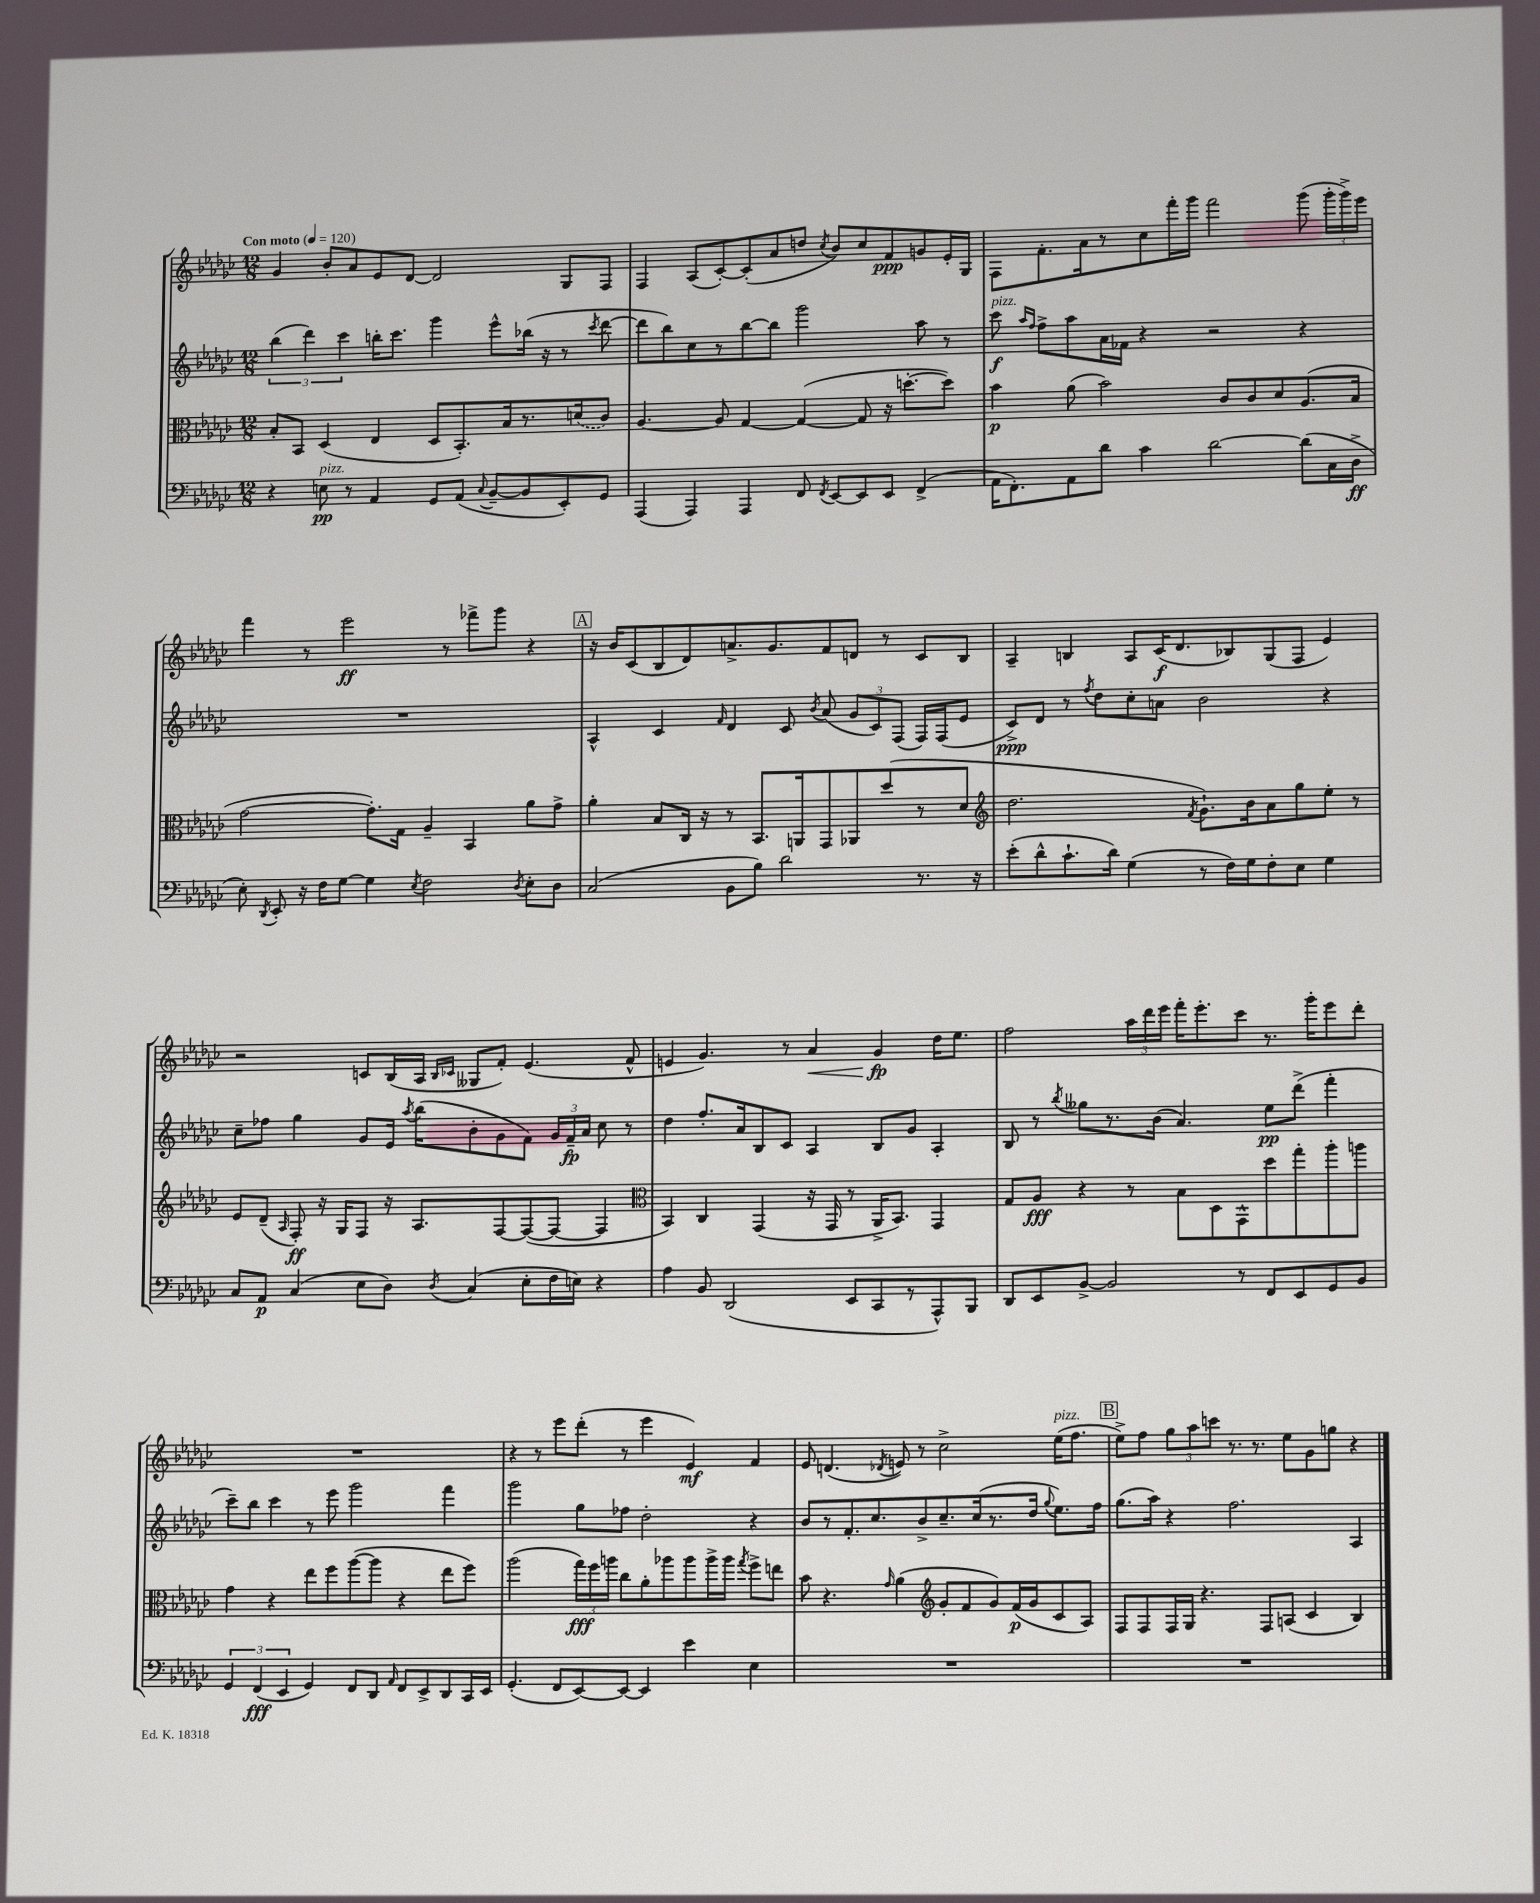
<<
\new StaffGroup <<
\new Staff = "s0" {
    \clef treble \key ges \major \numericTimeSignature \time 12/8 \tempo "Con moto" 4 = 120
    \autoBeamOff ges'4 bes'8[-. aes'8 ees'8 des'8]~ des'2 ges8[ f8] |
    f4 aes8[( ces'8~-.) ces'8-.( aes'8 d''8] \acciaccatura { ces''8 } bes'8[) ces''8 f'8\ppp g'8 ees'16-. ges16] |
    f8[ f'8.-. aes'16 r8 ces''8 f'''16-. ges'''16] f'''2 ges'''8( \tuplet 3/2 { ges'''16[-. ges'''16->) ees'''16] } |
    f'''4 r8 ees'''2\ff r8 fes'''8[-> ges'''8] r4 |
    \mark \markup { \box "A" } r16 bes'16[ ces'8( bes8 des'8) a'8.-> ges'8. f'8 d'8] r8 ces'8[ bes8] |
    aes4-- b4 aes8[ ces'16\f( des'8. bes8) ges8( f8] ees'4) |
    r2 c'8[ bes16( aes16] \grace { bes16[ ces'16] } geses8[ f'8]-.) ees'4.( f'8-^ |
    e'4 ges'4.) r8 aes'4\< ges'4\fp\! des''16[ ees''8.] |
    f''2 \tuplet 3/2 { aes''16[ des'''16 ees'''16] } f'''16[-. ees'''8.-. ces'''8] r8. ges'''16[-. ees'''8 des'''8]-. |
    R1. |
    r4 r8 ees'''8[ des'''8]-.( r8 ees'''4 ees'4\mf) f'4 |
    ees'8 d'4.( \acciaccatura { des'8 } e'8) r8 ces''2-> ees''16[^\markup { \italic "pizz." }( f''8.] |
    \mark \markup { \box "B" } ees''8[->) f''8] \tuplet 3/2 { ges''8[ aes''8 c'''8] } r8. r8. ees''8[ ges'8 g''8] r4 \bar "|." |
}
\new Staff = "s1" {
    \clef treble \key ges \major \numericTimeSignature \time 12/8
    \autoBeamOff \tuplet 3/2 { bes''4( des'''4) ces'''4 } b''16[-. ces'''8.] ges'''4 ees'''8[-^ bes''16]( r16 r8 \acciaccatura { ces'''8 } des'''8~ |
    des'''8[ bes''8) ces''8 r8 bes''8~ bes''8] ges'''2 aes''8 r8 |
    ces'''8\f^\markup { \italic "pizz." } \grace { aes''16[ f''16] } f''8[-> aes''8 aes'16 fes'16] r4 r2 r4 |
    R1. |
    \mark \markup { \box "A" } aes4-^ ces'4 \grace { f'16 } des'4 ces'8 \acciaccatura { bes'8 } aes'8( \tuplet 3/2 { ges'8[ ces'8) f8]( } f16[) f16( ees'8] |
    ces'8[->\ppp) des'8] r8 \acciaccatura { f''8 } des''8[ ces''8-. a'8] bes'2 r4 |
    ces''8[-- fes''8] ges''4 ges'8[ ees'16] \acciaccatura { aes''8 } bes''16[( bes'8-. ges'8 f'8]) \tuplet 3/2 { ges'16[ f'16--\fp aes'16] } ces''8 r8 |
    des''4 f''8.[-. aes'16 bes8 ces'8] aes4 bes8[ ges'8] aes4-. |
    bes8 r8 \acciaccatura { bes''8 } geses''8[ r8. bes'16]( aes'4.) ees''8[\pp des'''8]->( f'''4-. |
    ces'''8[--) bes''8] ces'''4 r8 ees'''8 ges'''2 f'''4 |
    ges'''2 ges''8[ fes''8] des''2-. r4 |
    bes'8[ r8 f'8.-. ces''8. bes'8-> ces''8.-- ces''16( r8. des''16] \appoggiatura { ges''8 } ees''8.[) f''16] |
    \mark \markup { \box "B" } ges''8.[( aes''16]) r4 f''2. aes4 \bar "|." |
}
\new Staff = "s2" {
    \clef alto \key ges \major \numericTimeSignature \time 12/8
    \autoBeamOff bes8[-. bes,8] des4( ees4 des8[ bes,8.-.) bes16 r8. \once \slurDashed d'16( ces'8]) |
    aes4.~ aes8 ges4~ ges4~( ges8 r16 d''8.[~-. d''8]) |
    bes'4\p aes'8( bes'2) ces'8[ ces'8 des'8 aes8.( bes16] |
    ges'2~ ges'8.[-.) ges16] aes4-- bes,4 aes'8[ ges'8]-> |
    \mark \markup { \box "A" } aes'4-. bes8[ ces16] r16 r8 bes,8.[ a,16 ges,8 aes,8 des''8( r8 des'8] |
    \clef treble des''2. \acciaccatura { f'8 } ges'8.[-!) bes'16 aes'8 ges''8 ees''8]-. r8 |
    ees'8[ des'8]--( \grace { aes16 } f8-.\ff) r16 ges16[ f8] r16 aes8.[ f8~ f8~( f8]~ f4 |
    \clef alto bes,4) ces4 ges,4( r16 ges,16 r8 aes,16[-> bes,8.]) ges,4 |
    ges8[ aes8]\fff r4 r8 bes8[ des8 ges,8-^ des''8 ges''8-. aes''8-. a''8] |
    ges'4 r4 ees''8[ f''8 aes''8~( aes''8] r4 ees''8[ f''8]) |
    aes''2( \tuplet 3/2 { ges''16[\fff) f''16 a''16] } ces''8[ aes'8-. aes''8 aes''8 aes''16-> aes''16] \acciaccatura { ges''8 } f''8[-> e''8] |
    bes'8 r4. \grace { ges'16 } aes'4( \clef treble ges'8[-. f'8 ges'8) f'16\p( ges'16 ces'8 aes8]) |
    \mark \markup { \box "B" } f8[ f8 f16 ges16] r4. f8[ a8]( ces'4 bes4) \bar "|." |
}
\new Staff = "s3" {
    \clef bass \key ges \major \numericTimeSignature \time 12/8
    \autoBeamOff r4 e8\pp^\markup { \italic "pizz." } r8 aes,4 ges,8[ aes,8]( \appoggiatura { ces8 } bes,8[~-- bes,8 ees,8-.) ges,8] |
    aes,,4( aes,,4) aes,,4 f,8 \acciaccatura { f,8 } ees,8[~ ees,8 ees,8] f,4->( |
    aes,16[ f,8.-.) aes,8 des'8] ces'4 des'2~ des'8[( ces16 des16]->\ff |
    ees8-.) \acciaccatura { des,8 } ees,8-. r16 f16[ ges8]~ ges4 \acciaccatura { ees8 } f2 \acciaccatura { des8 } ees8[-. des8] |
    \mark \markup { \box "A" } ces2( bes,8[ bes8]) des'2 r8. r16 |
    ees'8[-.( des'8-^ ces'8.-! des'16]) ges4( r8 f16[) ges16 f8-. ees8] ges4 |
    ces8[ aes,8]\p ces4( ees8[ des8]) \acciaccatura { des8 } ces4( ees8[-. f16 e16]) r4 |
    aes4 bes,8 des,2( ees,8[ ces,8 r8 aes,,8-^) bes,,8] |
    des,8[ ees,8 bes,8]~-> bes,2 r8 f,8[ ees,8 ges,8 bes,8] |
    \tuplet 3/2 { ges,4 f,4\fff( ees,4 } ges,4) f,8[ des,8] \grace { aes,16 } f,8[ ees,8-> des,8 ces,16 ees,16] |
    ges,4.-.( f,8[ ees,8~) ees,8]~ ees,4 ees'4 ees4 |
    R1. |
    \mark \markup { \box "B" } R1. \bar "|." |
}
>>
>>
\layout { \context { \Score \remove "Bar_number_engraver" } }
